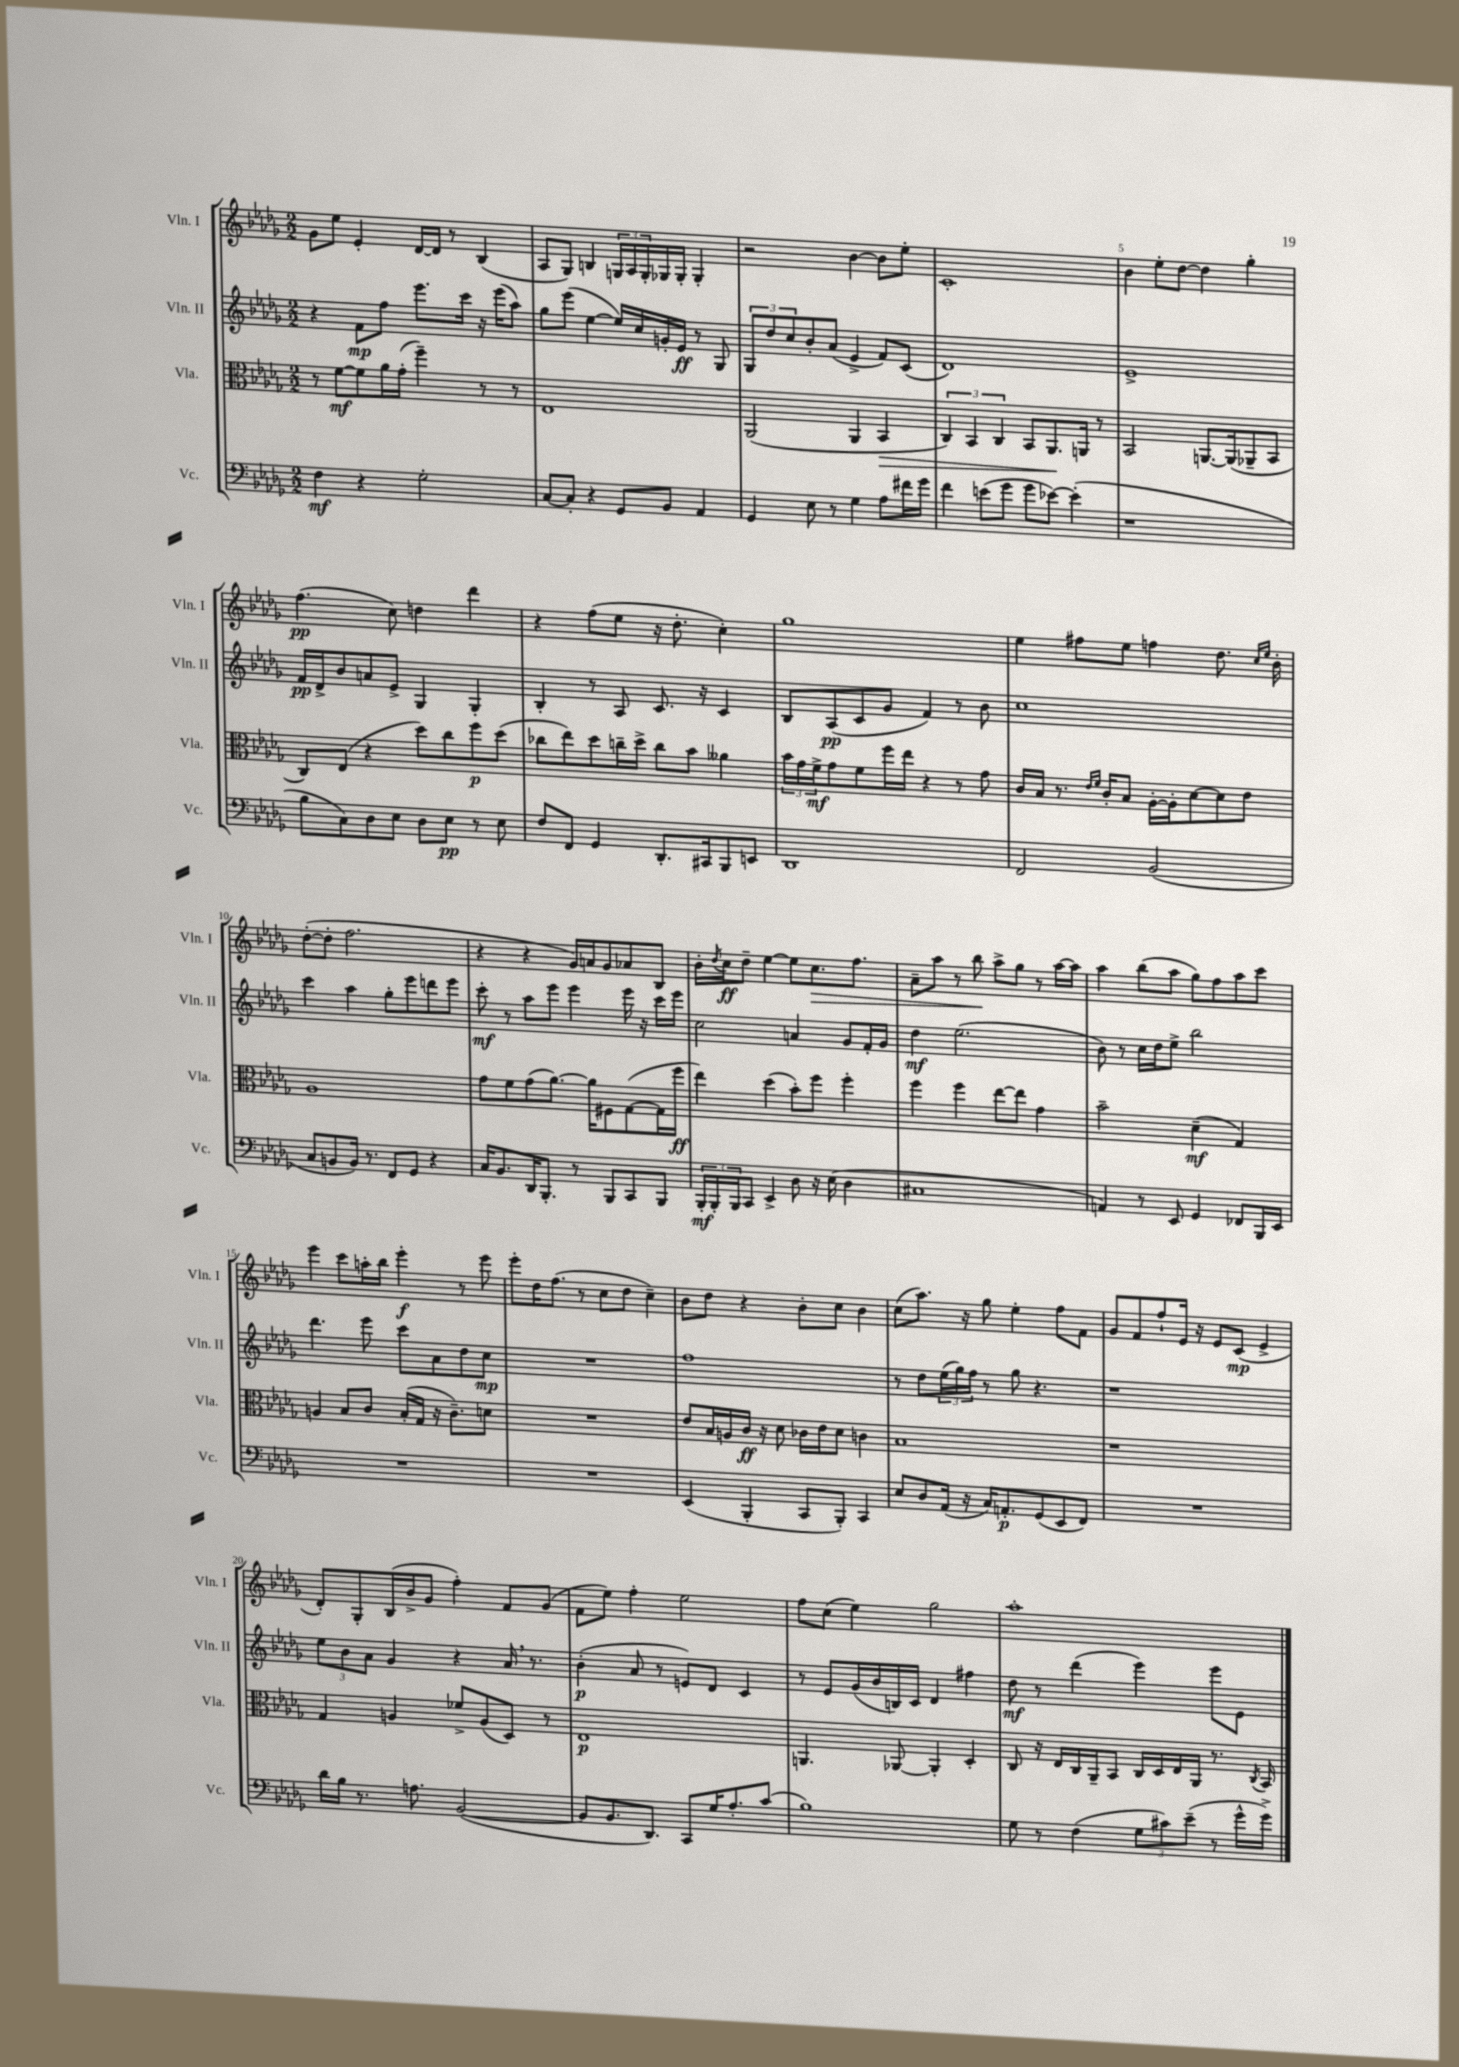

**kern	**kern	**kern	**kern
*staff4	*staff3	*staff2	*staff1
*clefF4	*clefC3	*clefG2	*clefG2
*k[b-e-a-d-g-]	*k[b-e-a-d-g-]	*k[b-e-a-d-g-]	*k[b-e-a-d-g-]
*M2/2	*M2/2	*M2/2	*M2/2
4F	8r	4r	8g-
.	[8f	.	8ee-
4r	8f]	8f	4e-'
.	16a-	8ff	.
.	(16g-'	.	.
2G-'	4ff~)	8.eee-	[16d-
.	.	.	16d-]
.	.	.	8r
.	.	16ccc	.
.	8r	16r	(4B-
.	.	(16eee-	.
.	8r	8aa-)	.
=	=	=	=
[8C	1E-	8gg-	8A-
8C']	.	(8eee-	8G-)
4r	.	[4ee-	4B
8GG-	.	16ee-])	24G
.	.	.	24A-
.	.	16cc	.
.	.	.	24G'
8BB-	.	16g'	16G-
.	.	16e-	16G-'
4AA-	.	8r	4G-'
.	.	8G-	.
=	=	=	=
4GG-	(2AA-	12G-	2r
.	.	12dd-	.
.	.	12cc	.
8E-	.	8b-'	.
8r	.	(8a-	.
4G-	4AA-	4e-^	[4b-
8A-	4BB-	8f)	8b-]
16f#	.	(8c	8ee-'
16g-	.	.	.
=	=	=	=
4f	6C)	1d-)	1c'
.	6BB-	.	.
(8e	.	.	.
.	6C	.	.
8g-	.	.	.
8g-	8BB-	.	.
[8e-)	8.AA-	.	.
(4e-']	.	.	.
.	16AA	.	.
.	8r	.	.
=	=	=	=
1r	2BB-	1e-^	4b-
.	.	.	8ee-'
.	.	.	[8dd-
.	[8.AA	.	4dd-]
.	(16AA]	.	.
.	8AA-~	.	4gg-'
.	8BB-	.	.
=	=	=	=
8B-	8C)	16f	(4.ff
.	.	16d-^	.
8C)	(8E-	8b-	.
8D-	4r	8a	.
8E-	.	8e-^	8cc)
8D-	8dd-)	4G-	4dd
8E-	8cc	.	.
8r	8ff	4G-'	4ddd-
8E-	(8dd-	.	.
=	=	=	=
8F	8cc-	4B-'	4r
8FF	8ee-)	.	.
4GG-	8dd-	8r	(8ff
.	16cc~	8A-	8ee-
.	16dd-^	.	.
8.DD-'	8cc	8.c	16r
.	.	.	8.dd-'
.	8b-	.	.
16CC#	.	16r	.
8BBB-	4a--	4c	4cc')
8EE	.	.	.
=	=	=	=
1DD-	24b-	8B-	1gg-
.	24g-	.	.
.	24f^	.	.
.	8g-	(8A-	.
.	8f	8c	.
.	16ff	8g-	.
.	16ee-	.	.
.	4r	4f)	.
.	8r	8r	.
.	8g-	8b-	.
=	=	=	=
2FF	16c	1cc	4ee-
.	16B-	.	.
.	8.r	.	.
.	.	.	8ff#
.	16qqe-	.	.
.	16qqf	.	.
.	16c'	.	.
.	8B-	.	8ee-
(2BB-	[16A-'	.	4ff
.	16A-']	.	.
.	[8d-	.	.
.	8d-]	.	8.dd-
.	8e-	.	.
.	.	.	16qqcc
.	.	.	16qqee-
.	.	.	16b-'
=	=	=	=
8C	1A-	4ccc	([8dd-'
8BB	.	.	8dd-']
16BB)	.	4aa-	2.ff
8.r	.	.	.
8FF	.	8gg-'	.
8GG-	.	8eee-	.
4r	.	8ddd	.
.	.	8eee-	.
=	=	=	=
16C	8g-	8ccc'	4r
8.BB-	.	.	.
.	8f	8r	.
16DD-	(8g-	8aa-	4r
8.BBB-'	.	.	.
.	[8.a-)	8eee-	.
8r	.	4eee-	16g-)
.	16a-]	.	16a
8BBB-	8F#	.	8g-
8CC	([8G-	16eee-	8a-
.	.	16r	.
8BBB-	16G-]	16ccc	8B-
.	16ff	16eee-	.
=	=	=	=
24BBB-'	4ee-)	2cc	16b-'
24BBB-'	.	.	.
.	.	.	8qdd-
.	.	.	16cc
24BBB-	.	.	.
8CC	.	.	8dd-~
4EE-^	(4dd-	.	[4ee-
8D-	8b-')	4a	8ee-]
16r	8ff	.	8.cc
(16E-	.	.	.
4D-	4ff'	8g-	.
.	.	.	8.ff
.	.	16f'	.
.	.	16g-	.
=	=	=	=
1C#	4ff	4dd-	8a-~
.	.	.	8aa-
.	4ff	(2.ee-	8r
.	.	.	8bb-
.	[8ee-	.	8aa-^
.	8ee-]	.	8gg-
.	4g-	.	8r
.	.	.	[16aa-
.	.	.	16aa-]
=	=	=	=
4AA)	2b-~	8b-)	4aa-
.	.	8r	.
8r	.	16cc	(8bb-
.	.	16dd-	.
8EE-	.	8ee-^	8aa-
4GG-	(4d-~	2bb-	8gg-)
.	.	.	8ff
8FF-	4G-)	.	8aa-
16BBB-	.	.	8ccc
16EE-	.	.	.
=	=	=	=
1r	4A	4.ddd-	4eee-
.	8B-	.	8ccc
.	8c	8eee-	16aa'
.	.	.	16bb-
.	(16B-'	8ccc	4eee-'
.	16G-	.	.
.	16r	8a-	.
.	8.c~)	.	.
.	.	8dd-	8r
.	8d	8cc	8eee-
=	=	=	=
1r	1r	1r	8eee-'
.	.	.	16dd-
.	.	.	(8.ff
.	.	.	8r
.	.	.	8cc
.	.	.	8dd-
.	.	.	4cc~)
=	=	=	=
(4EE-	8e-	1ff	8b-
.	16B-	.	8dd-
.	16A	.	.
4BBB-'	16c	.	4r
.	16r	.	.
.	8d-	.	.
8CC	16c-	.	8b-'
.	16e-	.	.
8BBB-')	8d-	.	8cc
4CC	4c	.	4b-
=	=	=	=
8E-	1B-	8r	(8cc
8D-	.	8dd-	8.aa-)
(16AA-	.	(24ee-	.
.	.	24gg-)	.
16r	.	.	16r
.	.	24ff	.
16C)	.	8r	8gg-
8.AA'	.	.	.
.	.	8gg-	4ee-'
(8GG-	.	4.r	.
8EE-	.	.	8ff
8FF)	.	.	8f
=	=	=	=
1r	1r	1r	8g-
.	.	.	8f
.	.	.	8ff`
.	.	.	16e-
.	.	.	16r
.	.	.	8e-
.	.	.	(8c
.	.	.	4e-^
=	=	=	=
16d-	4G-	12ee-	8d-')
16B-	.	.	.
.	.	12b-	.
8.r	.	.	8G-'
.	.	12a-	.
.	4A	4g-	(16B-
8.A	.	.	16b-^
.	.	.	8g-
([2BB-	8f-^	4r	4ff')
.	(8A	.	.
.	8D-)	16a-	8f
.	.	8.r	.
.	8r	.	(8g-
=	=	=	=
8BB-]	1E-	(4b-'	8f
8.BB-	.	.	8ee-)
.	.	8a-	4ff'
8.DD-)	.	.	.
.	.	8r	.
8CC	.	8e)	2ee-
16G-	.	8d-	.
8.A-'	.	.	.
.	.	4c	.
(8c	.	.	.
=	=	=	=
1B-)	4.AA	8r	8ff
.	.	8e-	(8cc
.	.	(16g-	4ee-)
.	.	16b-	.
.	[8AA-	16B)	.
.	.	16c	.
.	4AA-']	4d-	2gg-
.	4D-'	4ff#	.
=	=	=	=
8G-	8C	8dd-	1aa-'
8r	16r	8r	.
.	16E-	.	.
(4F	16C	(4ddd-	.
.	16AA-~	.	.
.	8BB-	.	.
12G-	16C	4eee-)	.
.	16D-	.	.
12c#)	.	.	.
.	16E-	.	.
(12e-~	.	.	.
.	16AA-	.	.
8r	8.r	8eee-	.
16g-^^	.	8e-	.
.	8qC	.	.
16g-^)	16BB-	.	.
==	==	==	==
*-	*-	*-	*-
